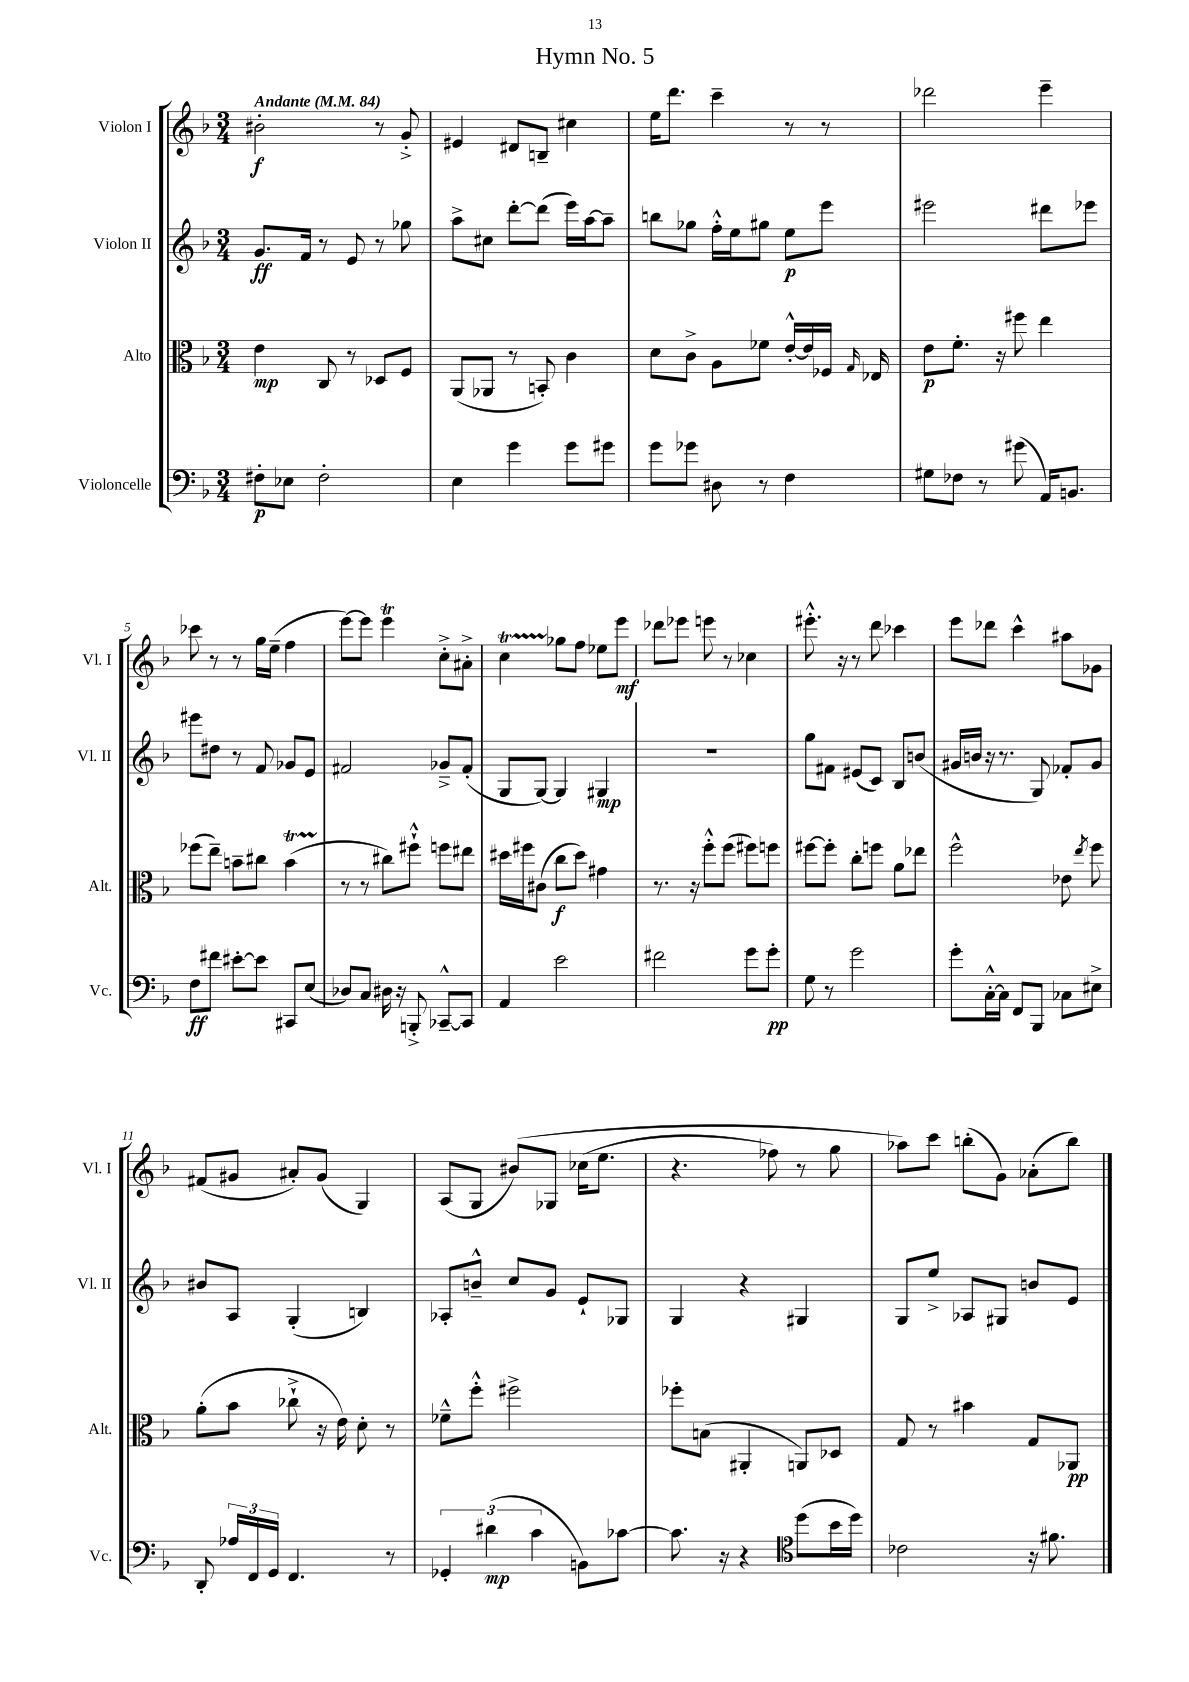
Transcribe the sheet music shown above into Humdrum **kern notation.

**kern	**dynam	**kern	**dynam	**kern	**dynam	**kern	**dynam
*part4	*part4	*part3	*part3	*part2	*part2	*part1	*part1
*staff4	*staff4	*staff3	*staff3	*staff2	*staff2	*staff1	*staff1
*I"Violoncelle	*	*I"Alto	*	*I"Violon II	*	*I"Violon I	*
*I'Vc.	*	*I'Alt.	*	*I'Vl. II	*	*I'Vl. I	*
*clefF4	*	*clefC3	*	*clefG2	*	*clefG2	*
*k[b-]	*	*k[b-]	*	*k[b-]	*	*k[b-]	*
*M3/4	*	*M3/4	*	*M3/4	*	*M3/4	*
*MM84	*	*MM84	*	*MM84	*	*MM84	*
=1	=1	=1	=1	=1	=1	=1	=1
!	!	!	!	!	!	!LO:TX:a:B:t=Andante	!
8F#X'\L	p	4e\	mp	8.g/L	ff	2b#X'\	f
8E-X\J	.	.	.	.	.	.	.
.	.	.	.	16f/Jk	.	.	.
2F#'\	.	8C/	.	8r	.	.	.
.	.	8r	.	8e/	.	.	.
.	.	8D-X/L	.	8r	.	8r	.
.	.	8F/J	.	8gg-X\	.	8g'^/	.
=2	=2	=2	=2	=2	=2	=2	=2
4E\	.	(8AA/L	.	8aa^\L	.	4e#X/	.
.	.	8AA-X/J	.	8cc#X\J	.	.	.
4g\	.	8r	.	[8ddd'\L	.	8d#X/L	.
.	.	8BBn'/)	.	(8ddd\J]	.	8Bn~/J	.
8g\L	.	4c\	.	16eee\LL)	.	4cc#X\	.
.	.	.	.	[16aa\J	.	.	.
8g#X\J	.	.	.	8aa~\J]	.	.	.
=3	=3	=3	=3	=3	=3	=3	=3
8g\L	.	8d\L	.	8bbn\L	.	16ee\KL	.
.	.	.	.	.	.	8.ddd\J	.
8g-X\J	.	8c^\J	.	8gg-X\J	.	.	.
8D#X\	.	8A\L	.	16ff'^^\LL	.	4ccc~\	.
.	.	.	.	16ee\J	.	.	.
8r	.	8f-X\J	.	8gg#X\J	.	.	.
4F\	.	[16e'^^/LL	.	8ee\L	p	8r	.
.	.	16e/]	.	.	.	.	.
.	.	16F-X/JJ	.	8eee\J	.	8r	.
.	.	16qqG/	.	.	.	.	.
.	.	16E-X/	.	.	.	.	.
=4	=4	=4	=4	=4	=4	=4	=4
8G#X\L	.	8e\L	p	2eee#X\	.	2ddd-X\	.
8F-X\J	.	8.f'\J	.	.	.	.	.
8r	.	.	.	.	.	.	.
.	.	16r	.	.	.	.	.
(8g#X\	.	8ff#X\	.	.	.	.	.
16AA/KL)	.	4ee\	.	8ddd#X\L	.	4eee~\	.
8.BBn/J	.	.	.	.	.	.	.
.	.	.	.	8eee-X\J	.	.	.
!!LO:LB:g=z
=5	=5	=5	=5	=5	=5	=5	=5
8F\L	ff	(8ff-X\L	.	8eee#X\L	.	8ccc-X\	.
8f#X\J	.	8ee~\J)	.	8dd#X\J	.	8r	.
[8e#X'\L	.	8bn~\L	.	8r	.	8r	.
8e#\J]	.	8cc#X\J	.	8f/	.	16gg\LL	.
.	.	.	.	.	.	(16ee~\JJ	.
8CC#X/L	.	(4bt\	.	8g-X/L	.	4ff\	.
(8E/J	.	.	.	8e/J	.	.	.
=6	=6	=6	=6	=6	=6	=6	=6
8D-X/L)	.	8r	.	2f#X/	.	[8eee\L)	.
8C/J	.	8r	.	.	.	8eee\J]	.
16D#X\	.	8cc#X\L)	.	.	.	4eeet\	.
16r	.	.	.	.	.	.	.
8BBBn'^/	.	8ff#X`^^\J	.	.	.	.	.
[8CC-X~^^/L	.	8ffn\L	.	8g-X~^/L	.	8cc'^\L	.
8CC-/J]	.	8ee#X\J	.	(8f#'/J	.	8a#X'^\J	.
=7	=7	=7	=7	=7	=7	=7	=7
4AA/	.	16dd#X\LL	.	8G/L	.	4ccT\	.
.	.	16ff#X\J	.	.	.	.	.
.	.	(8c#X\J	.	[8G/J)	.	.	.
2e\	.	8cc\L	f	4G/]	.	8gg-X\L	.
.	.	8dd#\J)	.	.	.	8ff\J	.
.	.	4g#X\	.	4G#X/	mp	8ee-X\L	.
.	.	.	.	.	.	8eee\J	mf
=8	=8	=8	=8	=8	=8	=8	=8
2f#X\	.	8.r	.	2.r	.	8ddd-X\L	.
.	.	.	.	.	.	8eee-X\J	.
.	.	16r	.	.	.	.	.
.	.	8ff'^^\L	.	.	.	8eeen\	.
.	.	(8ff\J	.	.	.	8r	.
8g\L	.	8ff#X\L)	.	.	.	4cc-X\	.
8g'\J	pp	8ffn\J	.	.	.	.	.
=9	=9	=9	=9	=9	=9	=9	=9
8G\	.	[8ff#X\L	.	8gg\L	.	8.eee#X'^^\	.
8r	.	8ff#'\J]	.	8f#X\J	.	.	.
.	.	.	.	.	.	16r	.
2g\	.	8cc'\L	.	(8e#X/L	.	8r	.
.	.	8ffn\J	.	8c/J)	.	8ddd\	.
.	.	8a\L	.	8B-/L	.	4ccc-X\	.
.	.	8ee-X\J	.	(8bn/J	.	.	.
=10	=10	=10	=10	=10	=10	=10	=10
8g'\L	.	2ff^^\	.	16g#X/LL	.	8eee\L	.
.	.	.	.	16bn/JJ	.	.	.
[16C'^^\L	.	.	.	16r	.	8ddd-X\J	.
16C\JJ]	.	.	.	8.r	.	.	.
8FF/L	.	.	.	.	.	4ccc^^\	.
8BBB-/J	.	.	.	8G/)	.	.	.
8C-X\L	.	8e-X\	.	8f-X'/L	.	8aa#X\L	.
.	.	8qee/	.	.	.	.	.
8E#X^\J	.	8ff\	.	8g#/J	.	8g-X\J	.
!!LO:LB:g=z
=11	=11	=11	=11	=11	=11	=11	=11
8DD'/	.	(8a'\L	.	8b#X/L	.	(8f#X/L	.
24A-X/LL	.	8b-\J	.	8A/J	.	8g#X/J	.
24FF/	.	.	.	.	.	.	.
24GG/JJ	.	.	.	.	.	.	.
4.FF/	.	8cc-X`^\	.	(4G'/	.	8a#X'/L)	.
.	.	16r	.	.	.	(8g#/J	.
.	.	16e\)	.	.	.	.	.
.	.	8d'\	.	4Bn/)	.	4G/)	.
8r	.	8r	.	.	.	.	.
=12	=12	=12	=12	=12	=12	=12	=12
6GG-X'/	.	8f-X~^^\L	.	8A-X'/L	.	(8A/L	.
.	.	8ff'^^\J	.	8bn~^^/J	.	8G/J	.
(6d#X\	mp	.	.	.	.	.	.
.	.	2ff#X^\	.	8cc/L	.	(8b#X/L)	.
6c\	.	.	.	.	.	.	.
.	.	.	.	8g/J	.	8G-X/J	.
8BBn\L)	.	.	.	8e`/L	.	(16cc-X\KL	.
.	.	.	.	.	.	8.ee\J	.
[8c-X\J	.	.	.	8G-X/J	.	.	.
=13	=13	=13	=13	=13	=13	=13	=13
8.c-\]	.	8ff-X'\L	.	4G/	.	4.r	.
.	.	(8Bn\J	.	.	.	.	.
16r	.	.	.	.	.	.	.
4r	.	4AA#X'/	.	4r	.	.	.
.	.	.	.	.	.	8ff-X\)	.
*clefC4	*	*	*	*	*	*	*
(8dd\L	.	8AAn/L)	.	4G#X/	.	8r	.
16b-\L	.	8D-X/J	.	.	.	8gg\	.
16dd\JJ)	.	.	.	.	.	.	.
=14	=14	=14	=14	=14	=14	=14	=14
2c-X\	.	8G/	.	8G/L	.	8aa-X\L)	.
.	.	8r	.	8ee^/J	.	8ccc\J	.
.	.	4b#X\	.	8A-X/L	.	(8bbn'\L	.
.	.	.	.	8G#X/J	.	8g\J)	.
16r	.	8G/L	.	8bn/L	.	(8a-X'\L	.
8.f#X\	.	.	.	.	.	.	.
.	.	8AA-X/J	pp	8e/J	.	8bb\J)	.
==	==	==	==	==	==	==	==
*-	*-	*-	*-	*-	*-	*-	*-
